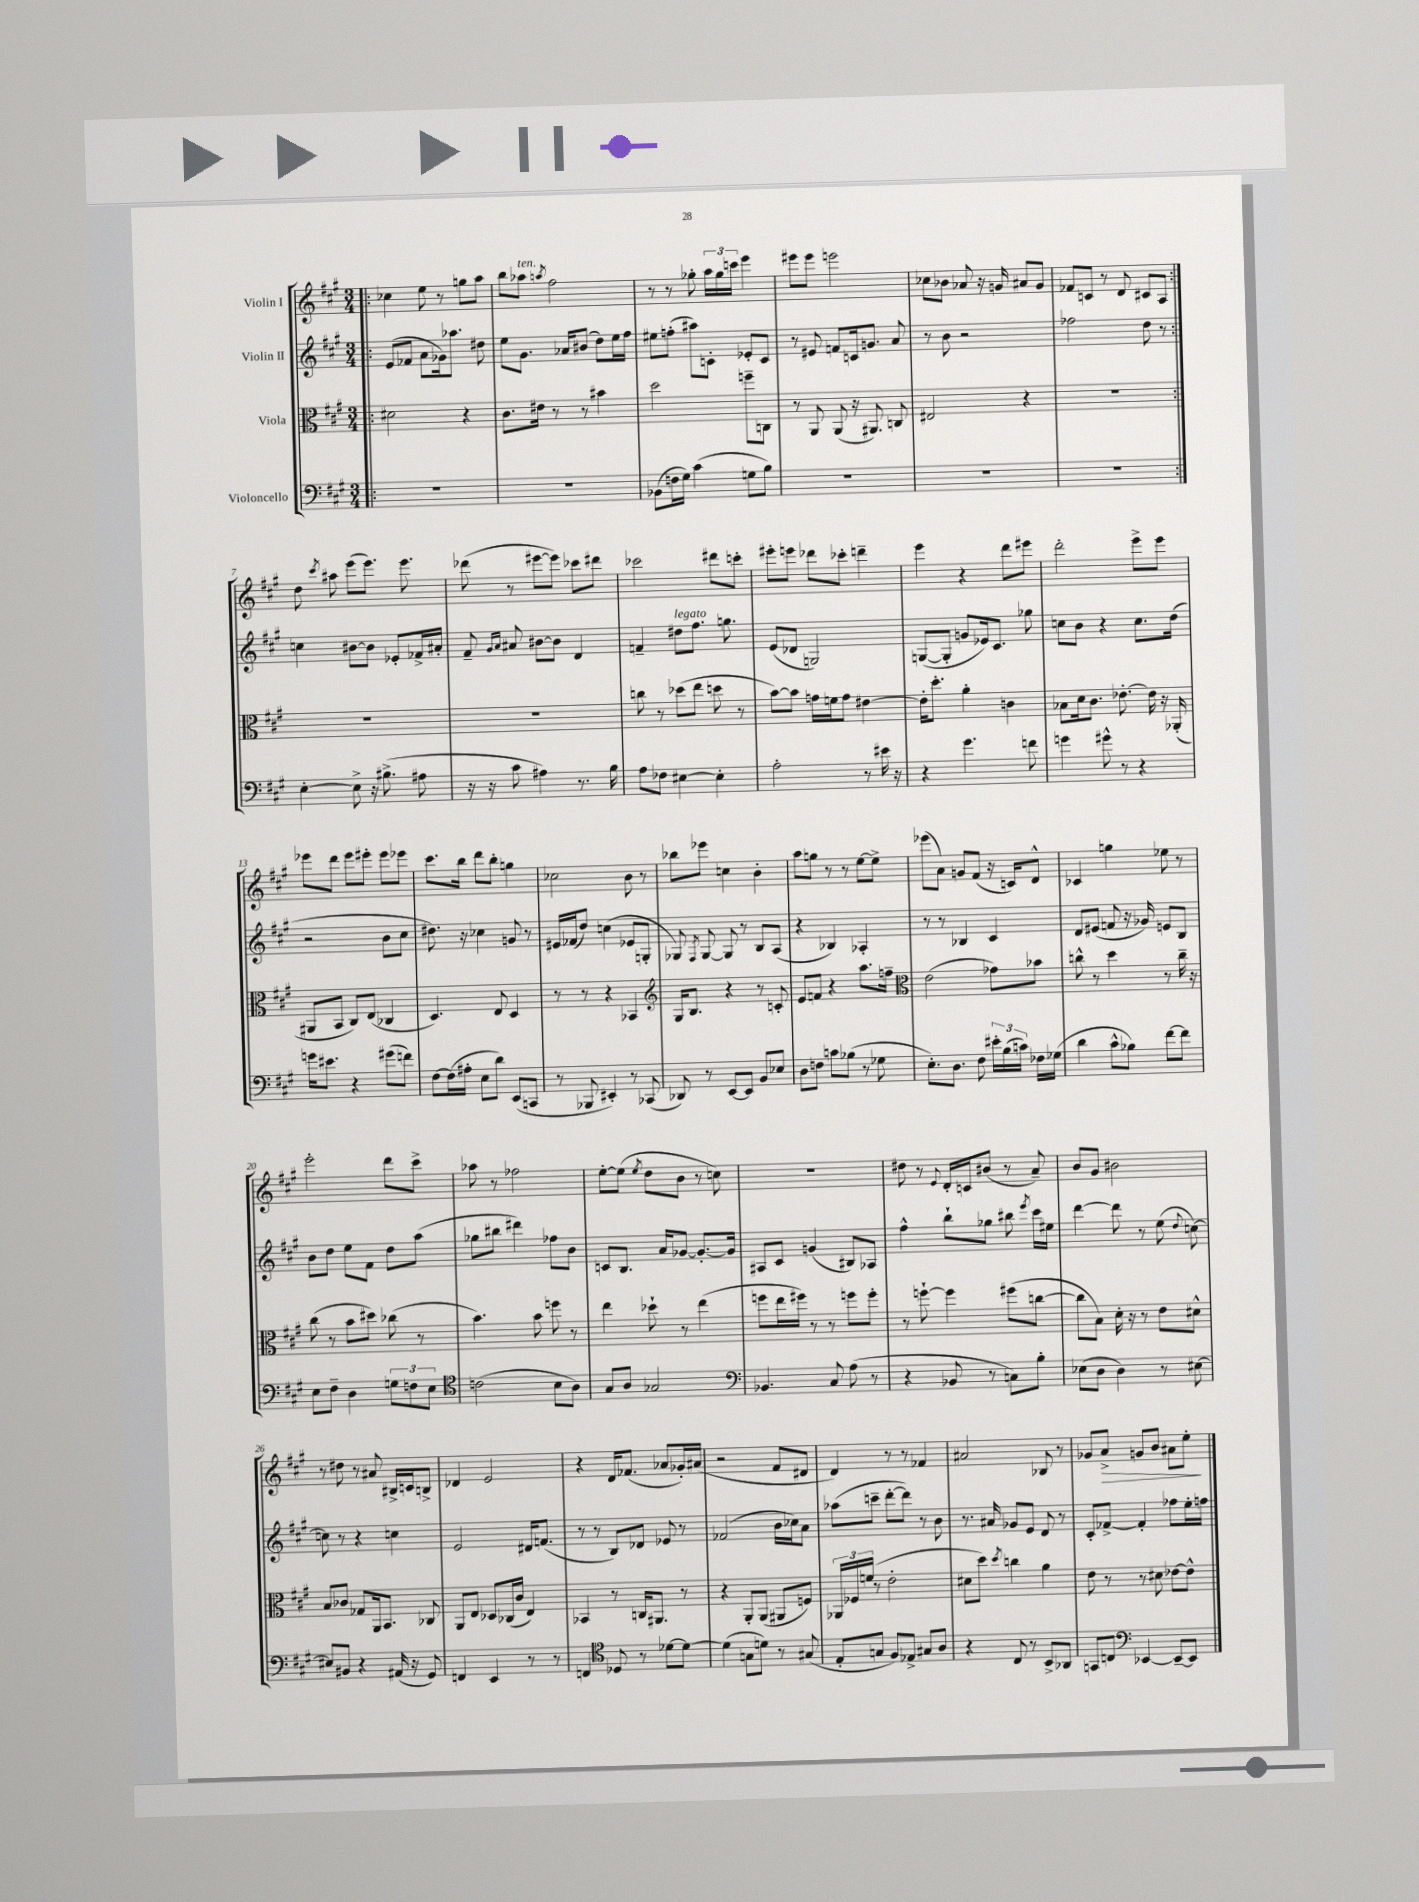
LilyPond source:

<<
\new StaffGroup <<
\new Staff = "s0" \with { instrumentName = "Violin I" } {
    \clef treble \key a \major \numericTimeSignature \time 3/4
    \autoBeamOff \repeat volta 2 { \bar ".|:" ces''4 e''8 r8 g''8[ a''8] |
    b''8[ aes''8]^\markup { \italic "ten." } \acciaccatura { a''8 } fis''2 |
    r8 r8 ges''8-. \tuplet 3/2 { a''16[ ges''16 c'''16] } e'''4 |
    eis'''8[ eis'''8] e'''2 |
    ces''8[ bes'8] aes'8 r16 g'16 ais'8[ g'8] |
    fes'8[ c'8] r8 d'8 cis'8[ a8] | }
    d''8 \acciaccatura { cis'''8 } ais''8 e'''8[( e'''8.]) e'''8. |
    des'''8( r8 eis'''8[~ eis'''8]) ces'''8[ dis'''8] |
    ces'''2 dis'''8[ c'''8]-. |
    eis'''8[-. e'''8] des'''8[ ces'''8]-. d'''4-- |
    e'''4 r4 d'''8[ eis'''8] |
    d'''2-. e'''8[-> e'''8] |
    ees'''8[ d'''8] ees'''8[ eis'''8]-. eis'''8[ ees'''8] |
    cis'''8.[ b''16] d'''8[ b''8]-. g''4 |
    ces''2 b'8 r8 |
    bes''8[ ees'''8] c''4 b'4-. |
    a''8[ g''8] r8 r8 e''8[~ e''8]-> |
    ees'''8[( a'8]) g'8[ fis'8]( r16 c'16[) d'8]-^ |
    ces'4 g''4 ees''8 r8 |
    e'''2-. d'''8[ cis'''8]-> |
    aes''8 r8 fes''2 |
    e''8[~-. e''8]( \acciaccatura { e''8 } d''8[ b'8] r8 c''8) |
    R2. |
    dis''8 r8 \appoggiatura { e'8 } d'16[-. c'16 bis'8]( r8 a'8--) |
    b'8[ gis'8] bis'2 |
    r8 dis''8 r8 ais'8 bis16[-> c'16 b8]-> |
    des'4 e'2 |
    r4 d'16[ fes'8.]( aes'8[ ges'16-.) ais'16]( |
    r2 fis'8[ dis'8] |
    d'4) r8 r8 fes'4 |
    ais'2 bes8 r8 |
    ges'8[ a'8]->\> g'8[ b'8] ais'8[ e''8]-.\! \bar "|." |
}
\new Staff = "s1" \with { instrumentName = "Violin II" } {
    \clef treble \key a \major \numericTimeSignature \time 3/4
    \autoBeamOff \repeat volta 2 { \bar ".|:" e'8[( fes'8] a'8[ ges'16) aes''8.] dis''8 |
    e''8[ gis'8.] aes'16[ bis'8]( d''8[) e''16 fis''16] |
    eis''8[ f''8]-.( ais''8[) c'8]-. ees'8[-. c'8] |
    r8 eis'8 f'8[ c'16 g'8.] a'8 |
    r8 b'8 r2 |
    fes''2 d''8 r8 | }
    c''4 bis'8[~ bis'8] ees'8[-. fes'16-> ais'16]-. |
    fis'8-- \grace { gis'16[ a'16] } ais'8 bis'8[~ bis'8] d'4 |
    f'4-- dis''8[^\markup { \italic "legato" } fis''8.] g''8. |
    e'8[( des'8] g2) |
    g8[~( g8]-. g'8[ ees'16) cis'8.] ges''8 |
    c''8[ b'8] r4 c''8.[ d''16]( |
    r2 b'8[ cis''8] |
    dis''8.) r16 ces''4 g'8 r8 |
    eis'16[ fes'16( d''8]) c''4( ees'8[ g8]-. |
    ges8) \acciaccatura { fis8 } ges8~ ges8 r8 b8[ a8]( |
    r4 bes4) aes4-. |
    r8 r8 bes4 cis'4 |
    d'8[ eis'8]( f'8 r16 ges'16) e'8[ b8] |
    b'8[ d''8] e''8[ fis'8] d''8[ a''8]( |
    ges''8[ bis''8] dis'''4) fes''8[ b'8] |
    c'8[ b8.] a'16[ ges'8]~ ges'8.[~-. ges'16] |
    ais8[ cis'8] g'4( bis8[) aes8] |
    fis''4-^ b''8[-! ges''8] bis''8 \acciaccatura { e'''8 } cis'''16[ eis''16] |
    d'''4~ d'''8 r8 e''8( \appoggiatura { d''8 } c''8~) |
    c''8 r8 r4 c''4 |
    e'2 dis'16[ f'8.]( |
    r8 r8 b8[) des'8] ees'8 r8 |
    fes'2( b'16[ ces''16) a'8] |
    aes''8[( c'''8]-- d'''8[~-. d'''8]) r8 b'8 |
    r8. ais'16 ges'8[ e'8] d'8 r8 |
    cis'8[-. fes'8]~-> fes'4-. fes''8[ e''16-. f''16] \bar "|." |
}
\new Staff = "s2" \with { instrumentName = "Viola" } {
    \clef alto \key a \major \numericTimeSignature \time 3/4
    \autoBeamOff \repeat volta 2 { \bar ".|:" dis'2 r4 |
    cis'8.[ eis'16] r8 r8 bis'4 |
    d''2 f''8[-- c8] |
    r8 a,8 a,8( r16 ais,8.) c8 |
    eis2 r4 |
    R2. | }
    R2. |
    R2. |
    c''8 r8 des''8[( e''8] d''8 r8 |
    b'8[~) b'8] g'16[ f'16 g'8] eis'4~ |
    eis'16[-. d''8.]-. a'4-. c'4 |
    bes8[ d'16 cis'8.] ees'8.~-. ees'16 r16 aes,16-.( |
    ais,8[ b,8] cis8[) e8]( ces4 |
    d4.) e8 d4 |
    r8 r8 r4 bes,4 |
    \clef treble gis16[ b8.] r4 r8 c'8-. |
    e'8[ f'8] r4 a''8.[ f''16]-- |
    \clef alto e'2( ges'8[) bes'8] |
    c''8-^ r8 d''4 r8 c''16-- r16 |
    cis''8( r8 b'8[ dis''8]) ces''8( r8 |
    b'4.) b'8 f''8 r8 |
    e''4 des''8-! r8 e''4( |
    f''8[ e''16 fis''16]) r8 r8 f''8[ f''8]-. |
    r8 f''8~-! f''4 fis''8[( c''8]~ |
    c''8[ b8]) d'16-. r16 r8 e'8[ dis'8]-^ |
    b8[ ces'8] ges8[ a,16 b,8.] ces8 |
    a,8[ e8] des8[ ces16( cis'16] e4) |
    bes,4 r8 c16[ ais,8.] r8 |
    r4 a,8[-. a,8]( ais,8[ f8]) |
    \tuplet 3/2 { aes,16[ fes16 f'16]( } r8 e'2-. |
    dis'8[ d''8]) \acciaccatura { d''8 } c''4 a'4 |
    e'8 r8 r8 dis'8 ees'8[~ ees'8]-^ \bar "|." |
}
\new Staff = "s3" \with { instrumentName = "Violoncello" } {
    \clef bass \key a \major \numericTimeSignature \time 3/4
    \autoBeamOff \repeat volta 2 { \bar ".|:" R2. |
    R2. |
    bes,8[( f16 gis16]) cis'4( g8[ b8]) |
    R2. |
    R2. |
    R2. | }
    e4~-. e8-> r16 bis8.->( ais8 |
    r16 r16 cis'8 ais4) r8. b16 |
    a8[ fes8] eis4~ eis4-. |
    a2-. r8 eis'16 r16 |
    r4 gis'4. f'8 |
    g'4 gis'8-^ r8 r4 |
    g'16[ eis'8.] r4 gis'8[( f'8]) |
    fis8[~ fis16( ais16]-. e8[ d'8]) e,8[( c,8] |
    r8 bes,,8 eis,4-.) r8 ces,8( |
    des,8) r8 e,8[~ e,8] b,8[ ees8] |
    d8[ f8] c'8[ bes8]( r8 ges8 |
    e8.[-.) d8.] fis8 \tuplet 3/2 { eis'16[-. b16( c'16]) } fes16[ ges16]( |
    d'4 cis'8[-^ bes8]) fis'8[~ fis'8] |
    e8[ fis8]-- d4 \tuplet 3/2 { g8[ f8 e8] } |
    \clef tenor c'2( b8[ a8]) |
    gis8[ a8] ges2 |
    \clef bass bes,4. cis8 a8( r8 |
    r4 bes,8 r8 c8[) b8]-. |
    ees8[( d8] d4) r8 eis8~ |
    eis8[ bis,8] r4 ais,16( r16 gis,8) |
    f,4 e,4 r8 r8 |
    f,4 \clef tenor des8 r8 des'8[~ des'8]~ |
    des'4( g8[ d'8]) r8 gis8( |
    e8[-. g8] fis8[) ees8]-> gis8[ a8] |
    r4 cis8 r8 b,8[-> aes,8] |
    g,8[ c8] \clef bass ees,4~ ees,8[~-- ees,8] \bar "|." |
}
>>
>>
